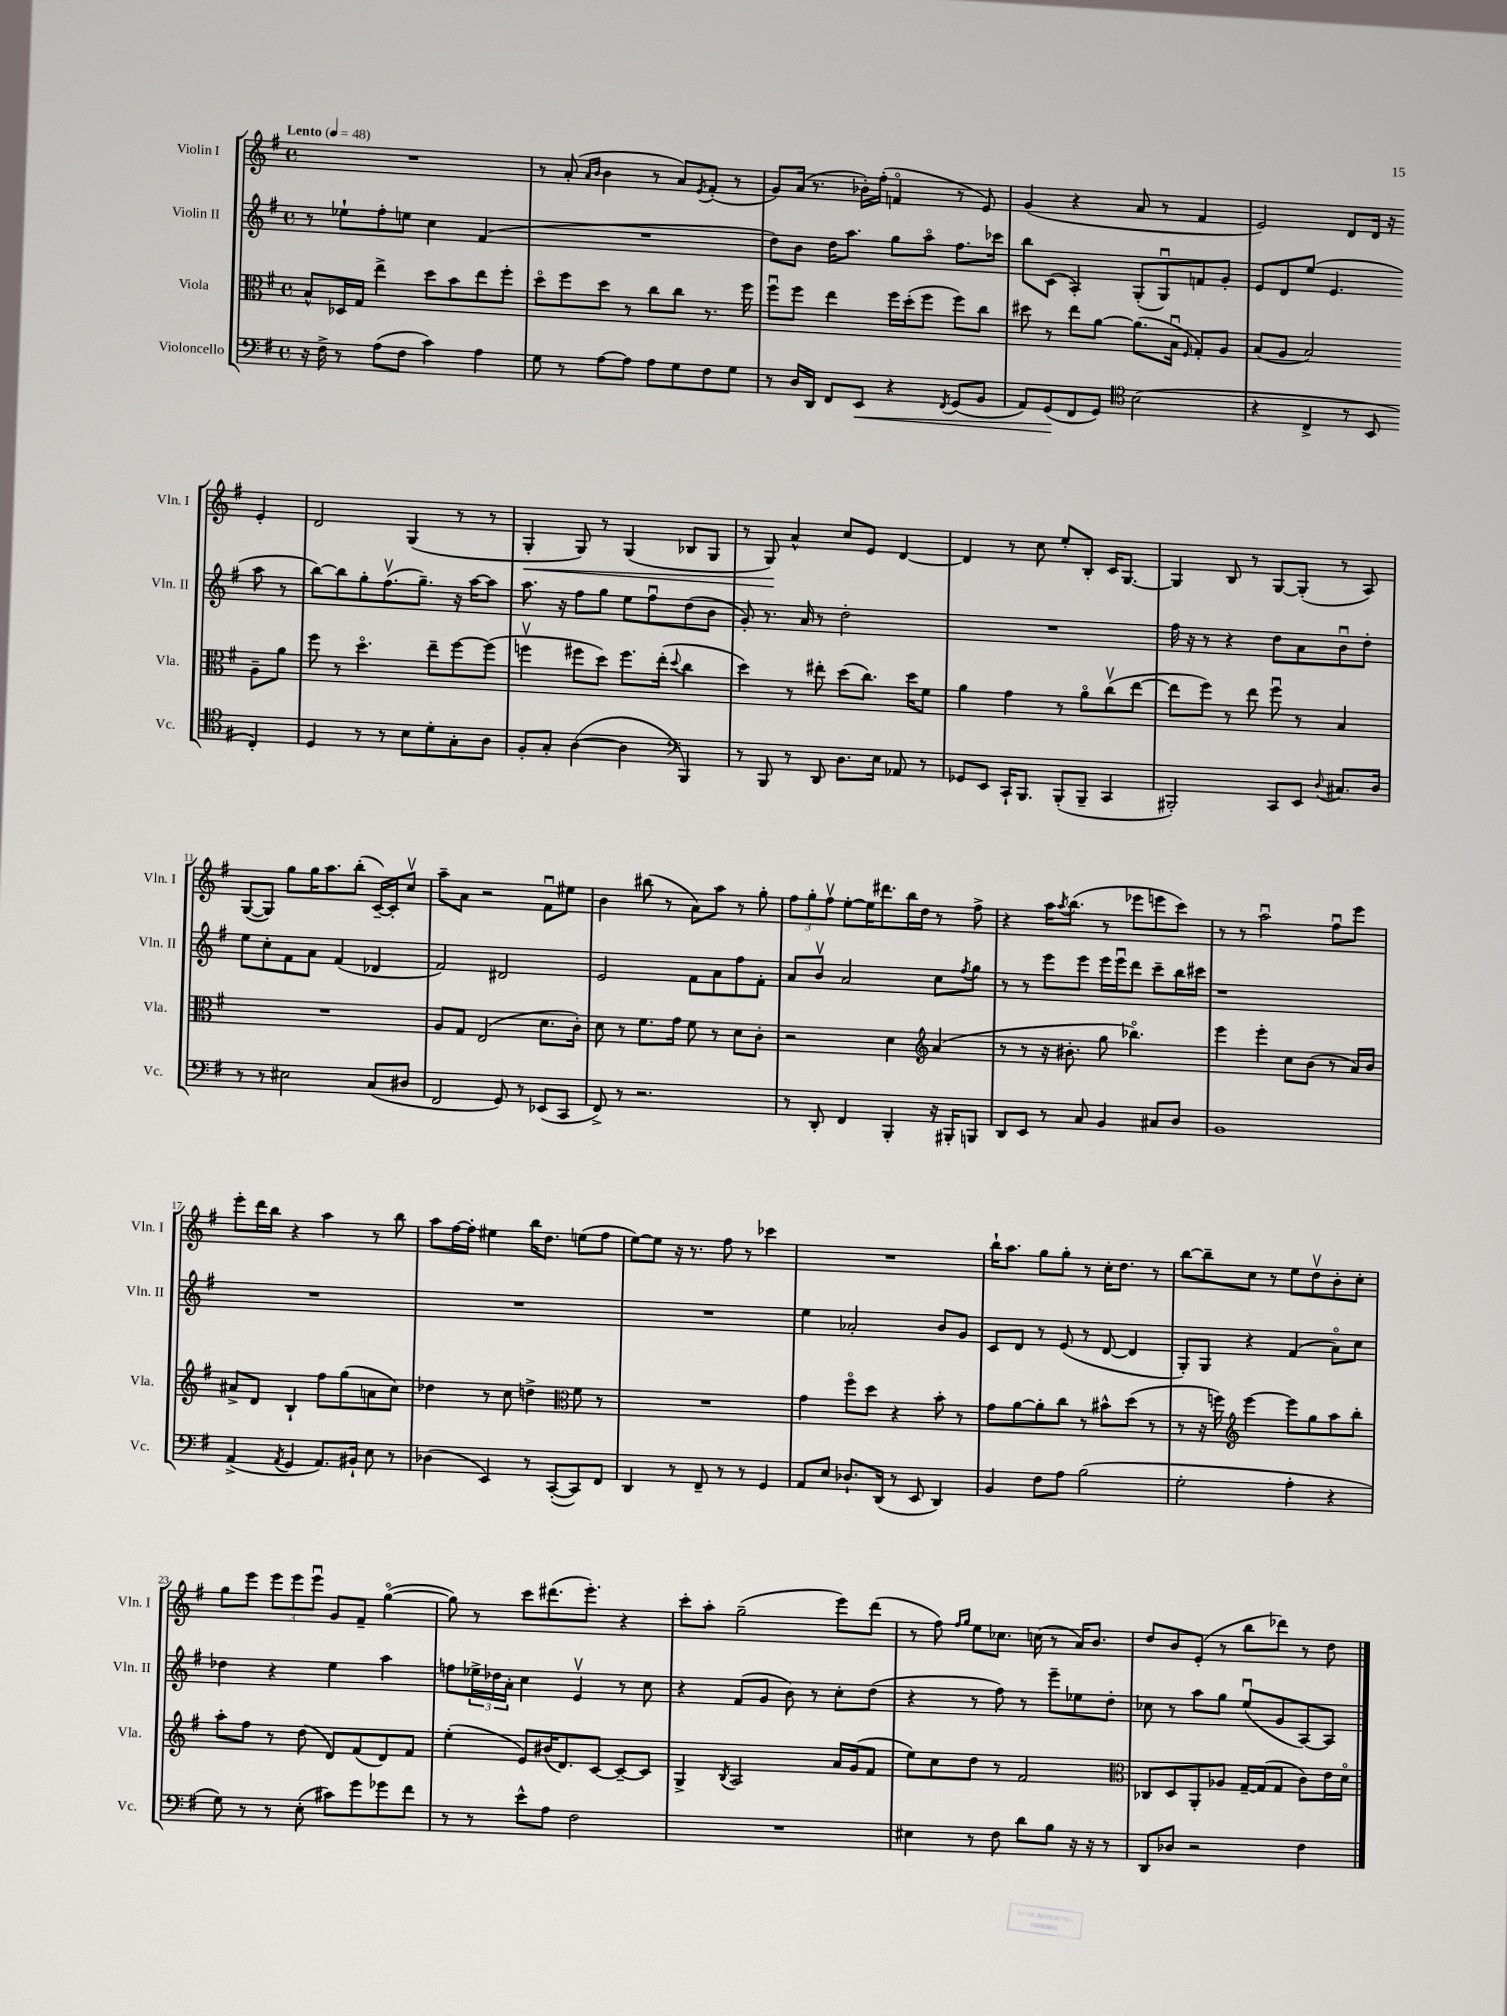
<<
\new StaffGroup <<
\new Staff = "s0" \with { instrumentName = "Violin I" shortInstrumentName = "Vln. I" } {
    \clef treble \key g \major \defaultTimeSignature \time 4/4 \tempo "Lento" 4 = 48
    R1 |
    r8 a'8-.( \grace { a'16 b'16 } b'4 r8 a'8) \acciaccatura { e'8 } fis'8-.( r8 |
    g'8) a'16( r8. bes'16-.) fis''16-.( f'4\flageolet r8 e'8) |
    g'4( r4 a'8 r8 fis'4 |
    e'2) d'8 d'16 r16 e'4-. |
    d'2 g4( r8 r8 |
    g4-.\< g8) r8 g4( bes8 g8 |
    r8 g8\!) a'4-^ c''8 e'8 d'4~ |
    d'4 r8 c''8 e''8-. b8-. c'16 g8.~ |
    g4 b8 r8 g8~ g8-.( r8 a8) |
    g8~( g8) g''8 g''16 a''8. b''8-.( c'16~--) c'16-. c''8\upbow |
    a''8-- a'8 r2 fis'8\downbow eis''8 |
    b'4 bis''8( r8 a'8) a''8 r8 g''8-. |
    \tuplet 3/2 { fis''8 g''8-. fis''8\upbow } e''8~-. e''16 dis'''8. b''16 d''16 r8 fis''8-> |
    r4 a''16 \acciaccatura { a''8 } b''8.( r8 ees'''8 e'''8 c'''8) |
    r8 r8 a''2\downbow fis''8\downbow e'''8 |
    e'''8-. d'''16 b''16 r4 a''4 r8 b''8 |
    a''8 fis''16~ fis''16-. eis''4 b''16 d''8. e''8( fis''8 |
    e''8~) e''8 r16 r8. fis''8 r8 ces'''4 |
    R1 |
    b''16-! a''8. g''8 g''8-. r8 c''16-. d''8. r8 |
    b''8~ b''8-- c''8 r8 e''8 d''8\upbow b'8-. c''8-. |
    g''8 e'''8 \tuplet 3/2 { e'''8 e'''8 e'''8\downbow } g'8 fis'8-- g''4~\flageolet( |
    g''8) r8 c'''8 dis'''8.( e'''8.-.) r4 |
    c'''8-. a''8-. g''2--( e'''8) d'''8( |
    r8 fis''8) \grace { fis''16 g''16 } e''8 ces''8. c''16( r8 a'16) b'8. |
    d''8 b'8 e'8-.( r8 b''8 des'''8) r8 d''8 \bar "|." |
}
\new Staff = "s1" \with { instrumentName = "Violin II" shortInstrumentName = "Vln. II" } {
    \clef treble \key g \major \defaultTimeSignature \time 4/4
    r8 ees''8-! fis''8-. e''8 c''4 fis'4( |
    R1 |
    d''8) b'8 d''16 a''8. g''8 a''8\flageolet fis''8. ces'''16 |
    b''8 c'8( a4-.) g8-.( g8\downbow) f'8 g'8-. |
    e'8 d'8 e''8( e'4. a''8 r8 |
    b''8~) b''8 g''8-. fis''8.\upbow( g''8.--) r16 a''16~ a''8 |
    a''8. r16 fis''8 g''8 e''8 fis''8\downbow d''8( b'8 |
    g'8-.) r8. a'16 r8 d''2-. |
    R1 |
    fis''16 r16 r8 r4 d''8 a'8 b'8\downbow d''8-. |
    e''8 c''8-. fis'8 a'8 fis'4( des'4 |
    fis'2) dis'2 |
    e'2 fis'8 a'8 fis''8 fis'8-. |
    a'8 b'8\upbow a'2 c''8 \acciaccatura { fis''8 } g''8 |
    r8 r8 e'''8 e'''8 e'''16 e'''16\downbow d'''8 c'''8-- b''16 cis'''16 |
    r1 |
    R1 |
    R1 |
    R1 |
    e''4 aes'2-. b'8 g'8 |
    c'8 d'8 r8 e'8( r8 d'8~ d'4 |
    g8-.) g8 r4 fis'4( a'8\flageolet) c''8 |
    des''4 r4 e''4 a''4 |
    f''8 \tuplet 3/2 { ees''16-> des''16 a'16-. } c''4 e'4\upbow r8 c''8 |
    r4 fis'8( g'8 b'8) r8 c''8-. d''8( |
    r4 r8 fis''8) r8 e'''8-- ees''8 d''8-. |
    ces''8 r8 a''8 g''8 e''8\downbow( g'8 a8~) a8 \bar "|." |
}
\new Staff = "s2" \with { instrumentName = "Viola" shortInstrumentName = "Vla." } {
    \clef alto \key g \major \defaultTimeSignature \time 4/4
    b8-^ des16 g16 e''4-> d''8 b'8 e''8 fis''8-. |
    d''8\flageolet fis''8 d''8 r8 c''8 c''8 r8. fis''16 |
    fis''8\downbow fis''8 e''4 fis''16 d''16-.( fis''8 fis''8) c''8 |
    dis''8 r8 e''8 a'8~ a'8.( b16\downbow \grace { fis16 } g8-.) a8 |
    b8( a8 b2) a8-- a'8 |
    fis''8 r8 d''4.\flageolet e''8-- fis''8~ fis''8( |
    f''4\upbow fis''8 d''8) fis''8. e''16-.( \appoggiatura { d''8 } c''4 |
    d''4) r8 eis''8-. d''8( c''8.) d''16 fis'8 |
    a'4 g'4 r8 a'8\flageolet c''8\upbow( e''8~ |
    e''8 fis''8) r8 e''8 fis''8\downbow r8 b4 |
    R1 |
    a8 g8 e2( d'8. c'16-.) |
    d'8 r8 fis'8. g'16 fis'8 r8 d'8 c'8-. |
    r2 d'4 \clef treble a'4( |
    r8 r8 r16 bis'8.-. g''8 bes''4.\flageolet) |
    e'''4 e'''4-. c''8 b'8( r8 a'16) b'16 |
    ais'8-> d'8 b4-! fis''8 g''8( a'8 c''8) |
    des''4 r8 c''8 d''4-> \clef alto fis'8 r8 |
    R1 |
    g'4 fis''8\flageolet d''8 r4 b'8-. r8 |
    g'8 a'8~ a'8-. c''8 r8 bis'8-^ d''8( r8 |
    r8 r16 f''16) \clef treble e'''4~ e'''8 g''8 a''8 b''8-. |
    a''8-. fis''8 r8 d''8( d'8) fis'8( d'8) fis'8 |
    e''4-.( e'8) bis'16( d'8.) c'8~ c'8~-- c'8 |
    g4-> \acciaccatura { b8 } a2 a'16 g'16( fis'8 |
    e''8) c''8 d''8 r8 fis'2 |
    \clef alto ces8 d8 a,8-. aes8 g16~-- g16( g8 c'8) e'16 d'16\flageolet \bar "|." |
}
\new Staff = "s3" \with { instrumentName = "Violoncello" shortInstrumentName = "Vc." } {
    \clef bass \key g \major \defaultTimeSignature \time 4/4
    r16 fis16-> r8 a8( fis8 c'4) a4 |
    g8 r8 a8~ a8 a8 g8 fis8 g8 |
    r8 d16 d,16 fis,8 e,8\< r4 \acciaccatura { fis,8 } g,8( b,8 |
    a,8) g,8\!( fis,8 g,8) \clef tenor b2( |
    r4 c4-> r8 b,8 c4-.) |
    d4 r8 r8 b8 d'8-. g8-. a8 |
    fis8-. g8-. a4~( a4 \clef bass b,,4) |
    r8 b,,8 r8 d,8 d8. e16 aes,8 r8 |
    ges,8 e,8 c,16-! b,,8. b,,8-.( b,,8-- c,4 |
    bis,,2-.) c,8 e,8 \appoggiatura { d8 } cis8. d16 |
    r8 r8 eis2 c8( dis8 |
    fis,2 g,8) r8 ees,8( c,8 |
    fis,8->) r8 r2. |
    r8 d,8-. fis,4 b,,4-. r16 bis,,16-. b,,8 |
    d,8 e,8 r8 c8 b,4 cis8 d8 |
    b,1 |
    a,4->( \acciaccatura { a,8 } g,4 a,8.) bis,16-! e8 r8 |
    des4( e,4) r8 c,8~-.( c,8) fis,8 |
    d,4 r8 fis,8-- r8 r8 g,4 |
    a,8 e8 des8.-! d,16( r8 e,8 d,4) |
    b,4 fis8 a8 b2( |
    g2-. a4-. r4 |
    g8) r8 r8 e8-.( cis'8) g'8 ges'8 fis'8 |
    r8 r8 e'8-^ a8 fis2 |
    R1 |
    eis4 r8 fis8 d'8 b8 r16 r16 r8 |
    d,8 des8 r2 fis4 \bar "|." |
}
>>
>>
